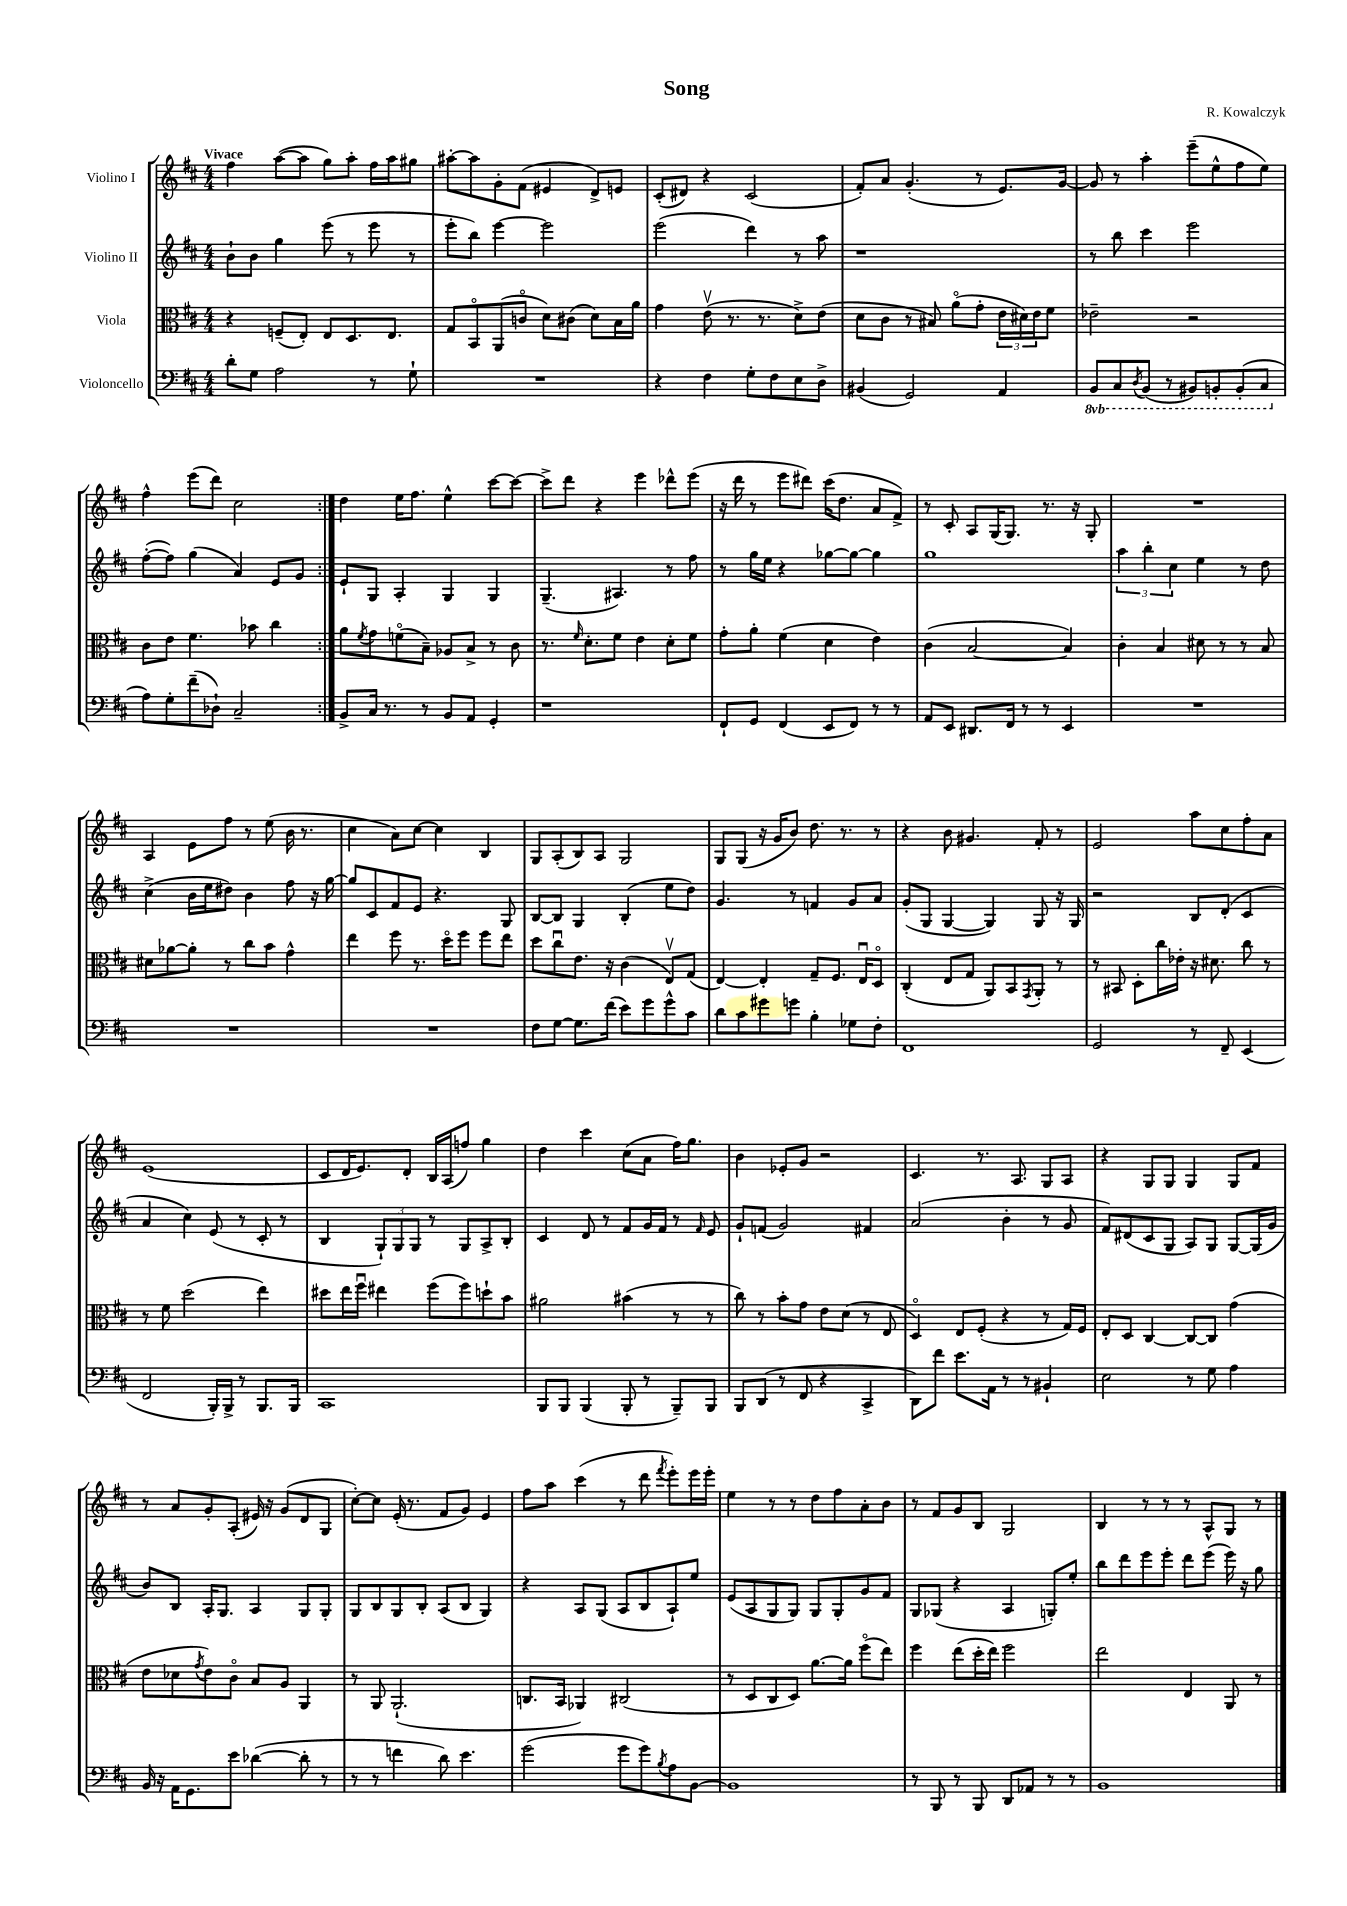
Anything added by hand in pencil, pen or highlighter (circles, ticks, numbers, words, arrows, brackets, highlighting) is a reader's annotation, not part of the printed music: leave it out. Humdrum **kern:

**kern	**kern	**kern	**kern
*staff4	*staff3	*staff2	*staff1
*clefF4	*clefC3	*clefG2	*clefG2
*k[f#c#]	*k[f#c#]	*k[f#c#]	*k[f#c#]
*M4/4	*M4/4	*M4/4	*M4/4
8d'	4r	8b`	4ff#
8G	.	8b	.
2A	(8F~	4gg	([8aa
.	8E')	.	8aa]
.	8E	(8eee	8gg)
.	8.D	8r	8aa'
8r	.	8eee	16ff#
.	8.E	.	16aa
8G`	.	8r	8gg#
=	=	=	=
1r	8G	8eee'	[8aa#'
.	8BBo	8bb)	8aa#]
.	(8AA	[4eee	8g'
.	8co	.	(8f#
.	8d)	2eee]	4e#
.	(8c#	.	.
.	8d)	.	8d^)
.	16B	.	8e
.	16a	.	.
=	=	=	=
4r	4g	(2eee	(8c#'
.	.	.	8d#)
4F#	(8ev	.	4r
.	8.r	.	.
8G'	.	4ddd)	(2c#
.	8.r	.	.
8F#	.	.	.
8E	8d^)	8r	.
8D^	(8e	8aa	.
=	=	=	=
(4BB#	8d	1r	8f#')
.	8c#	.	8a
2GG)	8r	.	(4.g'
.	8B#)	.	.
.	(8ao	.	.
.	8g'	.	8r
4AA	24e	.	8.e)
.	24d#)	.	.
.	24e	.	.
.	8f#	.	.
.	.	.	[16g
=	=	=	=
8BBB	2e-~	8r	8g]
8CC#	.	8bb	8r
8qDD	.	.	.
(8BBB	.	4ccc#	4aa'
8r	.	.	.
8BBB#)	2r	2eee	(8eee~
8BBB'	.	.	8ee^^
(8BBB'	.	.	8ff#
8CC#	.	.	8ee)
=	=	=	=
8A)	8c#	([8ff#'	4ff#^^
8G'	8e	8ff#])	.
(8f#~	4.f#	(4gg	(8eee
8D-`)	.	.	8ddd)
2C#~	.	4a)	2cc#
.	8b-	.	.
.	4cc#	8e	.
.	.	8g	.
=:|!	=:|!	=:|!	=:|!
8BB^	8a	8e`	4dd
.	8qf#	.	.
16C#	8g	8G	.
8.r	.	.	.
.	(8fo	4A'	16ee
.	.	.	8.ff#
8r	8B~)	.	.
8BB	8A-	4G	4ee^^
8AA	8B^	.	.
4GG'	8r	4G	[8ccc#
.	8c#	.	8ccc#_
=	=	=	=
1r	8.r	(4.G~	8ccc#^]
.	.	.	8ddd
.	16qqf#	.	.
.	8.d'	.	.
.	.	.	4r
.	8f#	4.A#)	.
.	4e	.	4eee
.	8d'	8r	8ddd-^^
.	8f#	8ff#	(8eee
=	=	=	=
8FF#`	8g'	8r	16r
.	.	.	16ddd
8GG	8a'	16gg	8r
.	.	16ee	.
(4FF#	(4f#	4r	8eee
.	.	.	8ddd#)
8EE	4d	[8gg-	(16ccc#
.	.	.	8.dd
8FF#)	.	8gg-_	.
8r	4e)	4gg-]	8a
8r	.	.	8f#^)
=	=	=	=
8AA	(4c#	1gg	8r
8EE	.	.	8c#'
8.DD#	[2B	.	8A
.	.	.	(16G
16FF#	.	.	8.G)
8r	.	.	.
8r	.	.	8.r
4EE	4B])	.	.
.	.	.	16r
.	.	.	8G'
=	=	=	=
1r	4c#'	6aa	1r
.	.	6bb'	.
.	4B	.	.
.	.	6cc#	.
.	8d#	4ee	.
.	8r	.	.
.	8r	8r	.
.	8B	8dd	.
=	=	=	=
1r	8d#	(4cc#^	4A
.	[8a-	.	.
.	8a-']	16b	8e
.	.	16ee	.
.	8r	8dd#)	8ff#
.	8cc#	4b	8r
.	8b	.	(8ee
.	4g^^	8ff#	16b
.	.	.	8.r
.	.	16r	.
.	.	[16gg	.
=	=	=	=
1r	4ee	8gg]	4cc#
.	.	8c#	.
.	8ff#	8f#	8a)
.	8.r	8e	[8cc#
.	.	4.r	4cc#]
.	16ddo	.	.
.	8ff#	.	.
.	8ff#	.	4B
.	8ee	8G	.
=	=	=	=
8F#	8dd	[8B	8G
[8G	8cc#u	8B]	(8A'
8.G]	8.e	4G	8B)
.	.	.	8A
(16f#	16r	.	.
8e)	(4c#	(4B'	2G
8g	.	.	.
8g^^	8Ev)	8ee	.
8c#	(8G	8dd)	.
=	=	=	=
8d	[4E)	4.g	8G
8c#	.	.	(8G
8g#	4E']	.	16r
.	.	.	16g
8g	.	8r	8b)
4B'	8G~	4f	8.dd
.	8.F#	.	.
.	.	.	8.r
8G-	.	8g	.
.	16Eu	.	.
8F#'	8Do	8a	8r
=	=	=	=
1FF#	(4C#'	(8g'	4r
.	.	8G	.
.	8E	[4G	8b
.	8G	.	4.g#
.	8AA)	4G])	.
.	8BB	.	.
.	8qGG	.	.
.	8AA'	8G	8f#'
.	8r	16r	8r
.	.	16G	.
=	=	=	=
2GG	8r	2r	2e
.	8BB#	.	.
.	8D'	.	.
.	16cc#	.	.
.	16e-'	.	.
8r	16r	8B	8aa
.	8.d#	.	.
8FF#~	.	(8d'	8cc#
(4EE	8cc#	4c#	8ff#'
.	8r	.	8a
=	=	=	=
2FF#	8r	4a	(1e
.	8f#	.	.
.	(2dd	4cc#)	.
16BBB')	.	(8e	.
16BBB^	.	.	.
8r	.	8r	.
8.BBB	4ee)	8c#'	.
.	.	8r	.
16BBB	.	.	.
=	=	=	=
1CC#	8dd#	4B	8c#
.	16ee	.	16d
.	16ff#u	.	8.e)
.	4ee#	12G`)	.
.	.	12G	.
.	.	.	8d'
.	.	12G	.
.	(8ff#	8r	16B
.	.	.	(16A
.	8ff#)	8G	8ff)
.	8dd`	8A^	4gg
.	8b	8B'	.
=	=	=	=
8BBB	2a#	4c#	4dd
8BBB	.	.	.
(4BBB	.	8d	4ccc#
.	.	8r	.
8BBB'	(4b#	8f#	(8cc#
8r	.	16g	8a
.	.	16f#	.
8BBB~)	8r	8r	16ff#)
.	.	.	8.gg
.	.	16qqf#	.
8BBB	8r	8e	.
=	=	=	=
8BBB	8cc#)	8g`	4b
(8DD	8r	(8f	.
8r	8b'	2g)	8e-'
8FF#	8g	.	8g
4r	8e	.	2r
.	(8d	.	.
4CC#^	8r	4f#	.
.	8E	.	.
=	=	=	=
8DD)	4Do)	(2a	4.c#
8f#	.	.	.
8.e	8E	.	.
.	(8F#'	.	8.r
16AA	.	.	.
8r	4r	4b'	.
.	.	.	8.A
8r	.	.	.
4BB#`	8r	8r	8G
.	16G)	8g	8A
.	16F#	.	.
=	=	=	=
2E	8E'	8f#)	4r
.	8D	(8d#	.
.	[4C#	8c#	8G
.	.	8G	8G
8r	8C#_	8A)	4G
8G	8C#]	8G	.
4A	(4g	[8G	8G
.	.	(16G]	8f#
.	.	16g	.
=	=	=	=
16BB	8e	8b)	8r
16r	.	.	.
16AA	8d-	8B	8a
8.GG	.	.	.
.	8qg	.	.
.	8e)	16A'	8g'
.	.	8.G	.
8e	8c#o	.	(8A'
([4d-	8B	4A	16e#)
.	.	.	16r
.	8A	.	(8g
8d-']	4AA	8G	8d
8r	.	8G'	8G
=	=	=	=
8r	8r	8G	[8cc#')
8r	8AA	8B	8cc#]
4f	(2.AA`	8G	(16e'
.	.	.	8.r
.	.	8B'	.
8d)	.	(8A	8f#
4.e	.	8B	8g)
.	.	4G)	4e
=	=	=	=
(2g	8.C	4r	8ff#
.	.	.	8aa
.	16BB	.	.
.	4AA-)	8A	(4ccc#
.	.	(8G	.
8g	(2C#	8A	8r
8g)	.	8B	8ddd
8qB	.	.	8qfff#
8A	.	8A`)	8eee')
[8BB	.	8ee	16eee
.	.	.	16eee'
=	=	=	=
1BB]	8r	(8e	4ee
.	8D	8A	.
.	8C#	8G	8r
.	8D)	8G)	8r
.	[8.a	8G	8dd
.	.	8G'	8ff#
.	16a]	.	.
.	(8ff#o	8g	8a'
.	8ee)	8f#	8b
=	=	=	=
8r	4ff#	8G	8r
8BBB	.	(8G-	8f#
8r	(8ee	4r	8g
8BBB	16dd'	.	8B
.	16ee)	.	.
8DD	2ff#	4A	2G
8AA-	.	.	.
8r	.	8G')	.
8r	.	8ee'	.
=	=	=	=
1BB	2ee	8bb	4B
.	.	8ddd	.
.	.	8eee	8r
.	.	8eee'	8r
.	4E	8ddd	8r
.	.	(8eee	8A^^
.	8AA	16eee)	8G
.	.	16r	.
.	8r	8gg	8r
==	==	==	==
*-	*-	*-	*-
